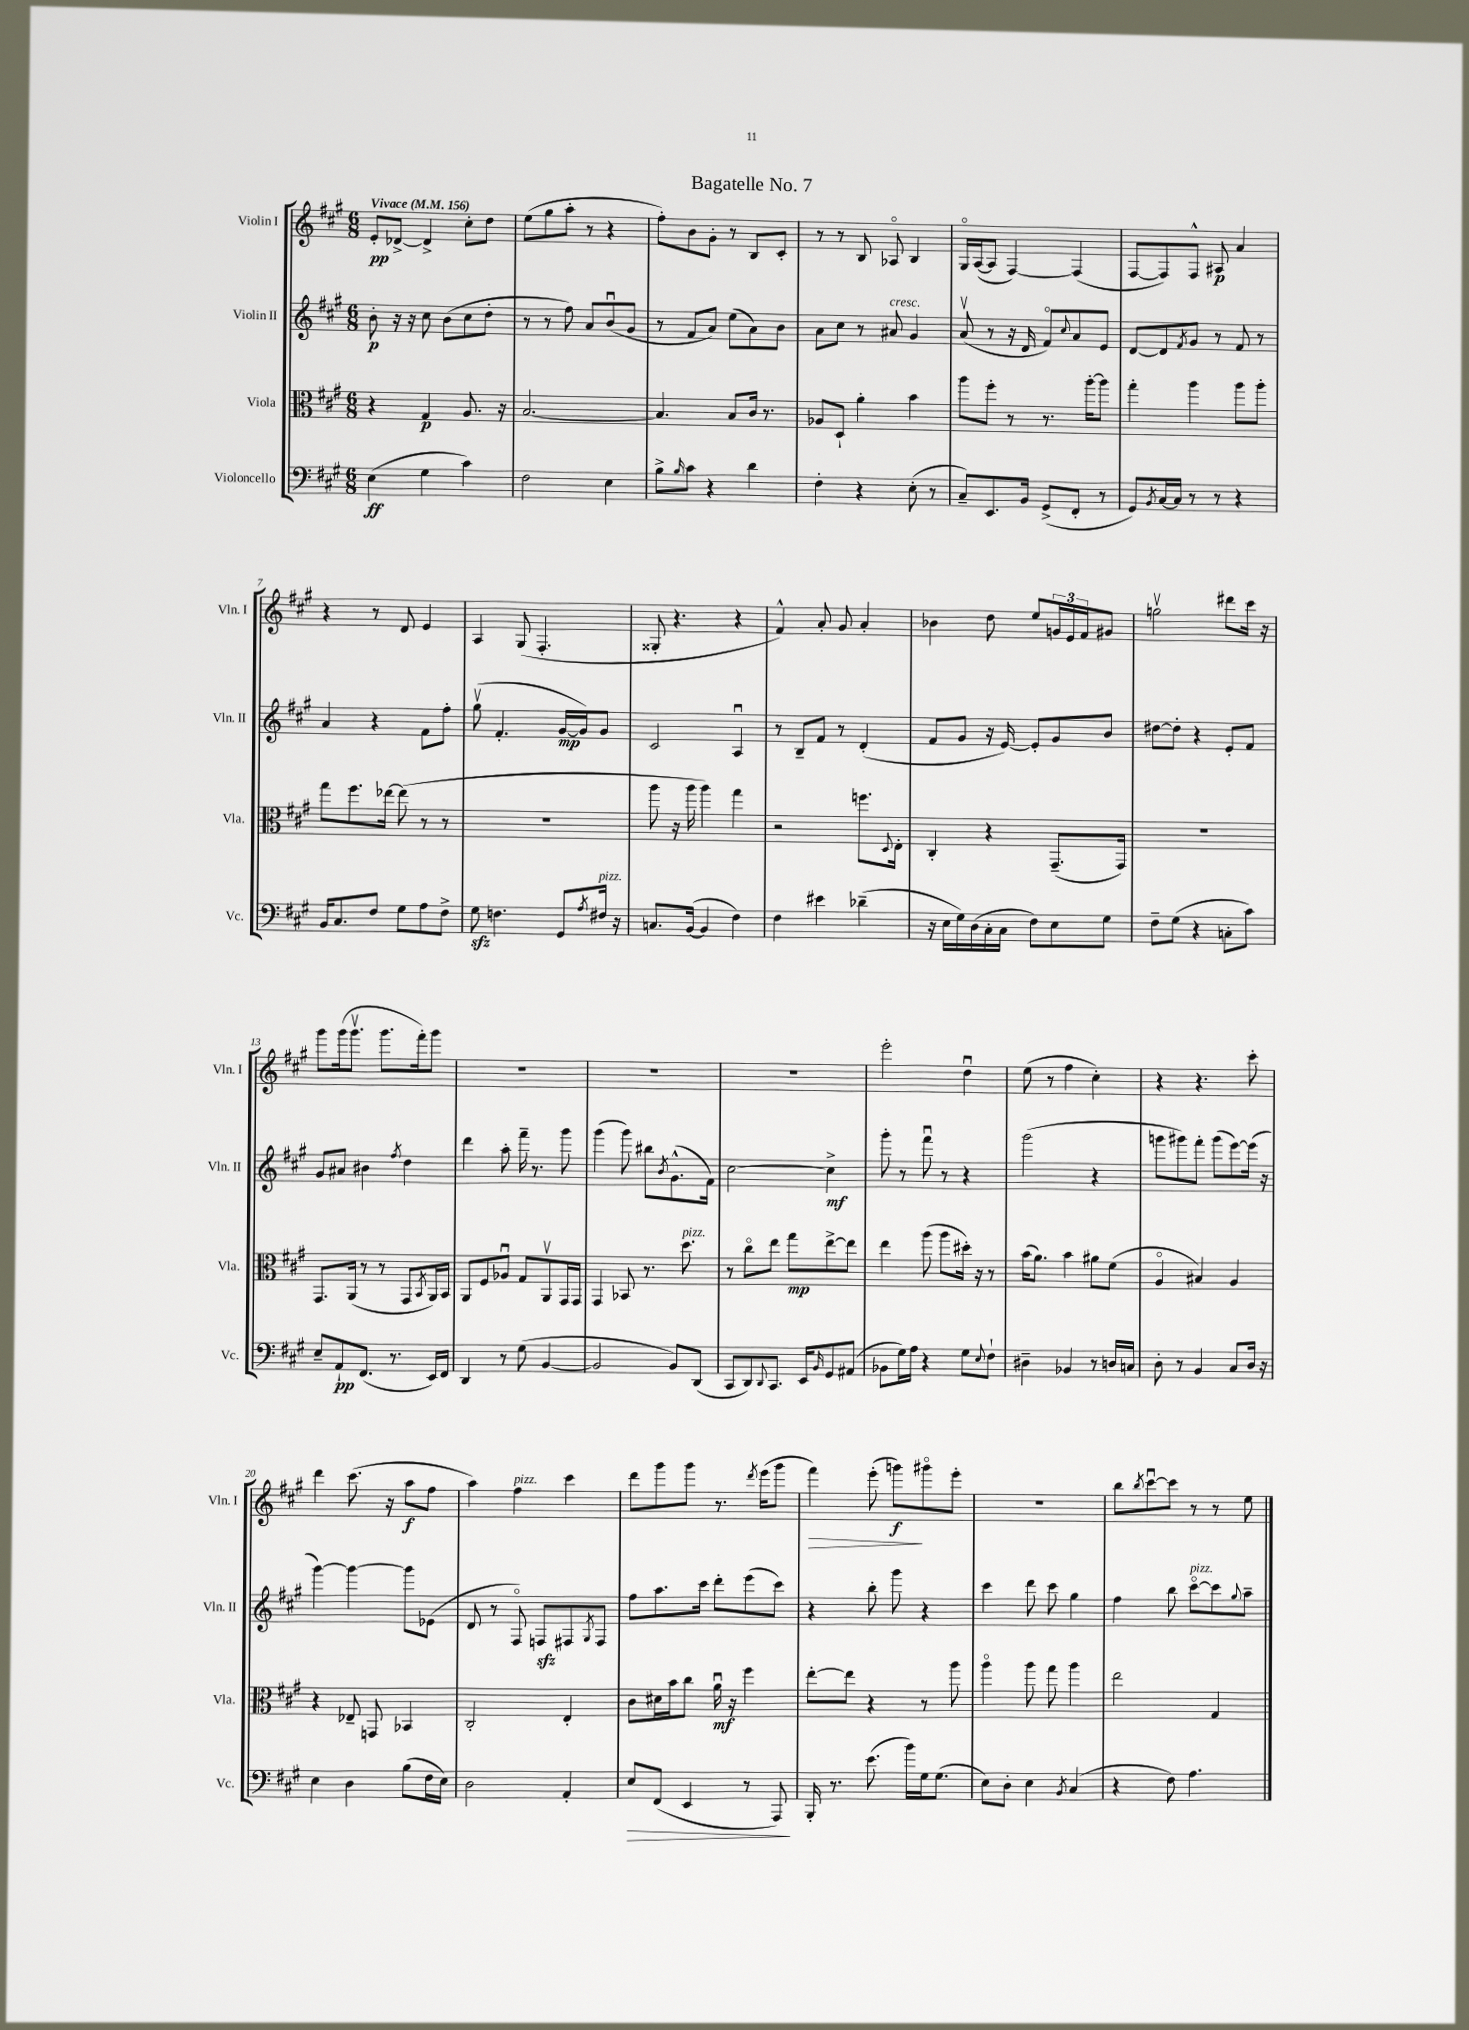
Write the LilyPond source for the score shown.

\header { title = "Bagatelle No. 7" }
<<
\new StaffGroup <<
\new Staff = "s0" \with { instrumentName = "Violin I" shortInstrumentName = "Vln. I" } {
    \clef treble \key a \major \numericTimeSignature \time 6/8 \tempo "Vivace" 4 = 156
    e'8-.\pp des'8~-> des'4-> cis''8-. d''8 |
    e''8( gis''8 a''8-. r8 r4 |
    fis''8-.) b'8 gis'8-. r8 b8 cis'8-. |
    r8 r8 b8 aes8\flageolet b4 |
    gis16\flageolet a16~( a8 fis4~) fis4( |
    fis8~ fis8) fis8-^ ais8\p a'4 |
    r4 r8 d'8 e'4 |
    a4 gis8( fis4.-. |
    gisis8-. r4. r4 |
    fis'4-^) a'8-. gis'8 a'4-. |
    bes'4 d''8 e''8 \tuplet 3/2 { g'16 e'16 fis'16 } gis'8 |
    g''2\upbow dis'''8 cis'''16 r16 |
    gis'''8 gis'''16( gis'''8.\upbow gis'''8. fis'''16-.) gis'''8 |
    R2. |
    R2. |
    R2. |
    e'''2-. d''4\downbow |
    e''8( r8 fis''4 cis''4-.) |
    r4 r4. cis'''8-. |
    d'''4 cis'''8.( r16 a''8\f fis''8 |
    a''4) fis''4^\markup { \italic "pizz." } cis'''4 |
    d'''8 gis'''8 gis'''8 r8. \acciaccatura { d'''8 } e'''16( gis'''8 |
    fis'''4\>) e'''8-.( g'''8\f\!) gis'''8\flageolet e'''8-. |
    R2. |
    b''8 \acciaccatura { b''8 } cis'''8~\downbow cis'''8 r8 r8 e''8 \bar "|." |
}
\new Staff = "s1" \with { instrumentName = "Violin II" shortInstrumentName = "Vln. II" } {
    \clef treble \key a \major \numericTimeSignature \time 6/8
    b'8-.\p r16 r16 cis''8 b'8( cis''8 d''8-. |
    r8 r8 fis''8) a'8 b'8\downbow( gis'8 |
    r8 fis'8 a'8) e''8( a'8) b'8 |
    a'8 cis''8 r8 ais'8^\markup { \italic "cresc." } gis'4 |
    a'8\upbow( r8 r16 d'16 fis'8\flageolet) \appoggiatura { cis''8 } a'8 e'8 |
    d'8~ d'8 \acciaccatura { fis'8 } gis'8 r8 fis'8 r8 |
    a'4 r4 fis'8 fis''8-. |
    gis''8\upbow( fis'4.-. gis'16~\mp gis'16) gis'8 |
    cis'2 a4\downbow |
    r8 b8-- fis'8 r8 d'4-.( |
    fis'8 gis'8 r16 e'16~) e'8-. gis'8 b'8 |
    dis''8~ dis''8-. r4 e'8-. fis'8 |
    gis'8 ais'8 bis'4 \acciaccatura { fis''8 } d''4 |
    d'''4 a''8-. fis'''16-- r8. gis'''8 |
    gis'''4( gis'''8) bis''8 \acciaccatura { b'8 } gis'8.-^( fis'16) |
    cis''2~ cis''4->\mf |
    gis'''8-. r8 fis'''8\downbow r8 r4 |
    gis'''2( r4 |
    g'''8 gis'''8) fis'''8-. gis'''8( e'''8~) e'''16( r16 |
    gis'''4~) gis'''4~ gis'''8 ees'8( |
    d'8 r8 fis8\flageolet) f8\sfz fis8 \acciaccatura { gis8 } fis8 |
    fis''8 a''8. cis'''16 d'''8-. e'''8( cis'''8) |
    r4 b''8-. gis'''8 r4 |
    cis'''4 d'''8 cis'''8 gis''4 |
    fis''4 b''8 cis'''8~\flageolet^\markup { \italic "pizz." } cis'''8 \appoggiatura { gis''8 } a''8-- \bar "|." |
}
\new Staff = "s2" \with { instrumentName = "Viola" shortInstrumentName = "Vla." } {
    \clef alto \key a \major \numericTimeSignature \time 6/8
    r4 gis4\p a8. r16 |
    b2.~ |
    b4. b8 cis'16 r8. |
    aes8 d8-! a'4-. b'4 |
    a''8 fis''8-. r8 r8. a''16~-. a''8 |
    gis''4-. a''4 a''8 a''8-. |
    gis''8 fis''8. ees''16~ ees''8( r8 r8 |
    R2. |
    a''8 r16 a''16 a''4) gis''4 |
    r2 f''8. \appoggiatura { d8 } e16-. |
    cis4-. r4 gis,8.--( gis,16) |
    R2. |
    gis,8. a,16( r8 r8 gis,8 \acciaccatura { b,8 } a,16) b,16 |
    a,8 fis8 aes8\downbow gis8 a,8\upbow gis,16 gis,16 |
    gis,4 bes,8 r8. d''8.^\markup { \italic "pizz." } |
    r8 cis''8\flageolet e''8 gis''8\mp e''8~-> e''8 |
    e''4 a''8( a''8 dis''16-.) r16 r8 |
    b'16( a'8.) b'4 ais'8 fis'8( |
    a4\flageolet bis4) a4 |
    r4 ees8-- g,8 bes,4 |
    cis2-. e4-. |
    cis'8 dis'16 b'16 cis''8 a'16\downbow\mf r16 fis''4 |
    e''8~-. e''8 r4 r8 a''8 |
    a''4\flageolet a''8 gis''8 a''4 |
    e''2 gis4 \bar "|." |
}
\new Staff = "s3" \with { instrumentName = "Violoncello" shortInstrumentName = "Vc." } {
    \clef bass \key a \major \numericTimeSignature \time 6/8
    e4\ff( gis4 cis'4) |
    fis2 e4 |
    b8-> \grace { b16 } cis'8 r4 d'4 |
    fis4-. r4 e8-.( r8 |
    cis8--) e,8. b,16 gis,8->( fis,8-. r8 |
    gis,8) \acciaccatura { b,8 } cis16~ cis16 r8 r8 r4 |
    b,16 cis8. fis8 gis8 a8 fis8-> |
    gis8\sfz f4. gis,8 \acciaccatura { a8 } fis16^\markup { \italic "pizz." } r16 |
    c8. b,16~( b,4 fis4) |
    fis4 eis'4 des'4--( |
    r16 e16 gis16) d16( cis16-. cis16 fis8) e8 gis8 |
    fis8-- gis8( r4 c8-. cis'8) |
    e8-- a,8-!\pp fis,8.( r8. e,16) fis,16 |
    d,4 r8 gis8( b,4~ |
    b,2 b,8) d,8( |
    cis,8 d,8) \appoggiatura { d,8 } cis,8. e,16 \grace { b,16 } gis,8 ais,8( |
    bes,8 gis16) a16 r4 gis8 \appoggiatura { e8 } fis8-! |
    dis4-- bes,4 r8 d16 c16 |
    d8-. r8 b,4 cis8 d16 r16 |
    e4 d4 b8( fis16 e16) |
    d2 a,4-. |
    e8\> fis,8( e,4 r8 a,,8\!) |
    b,,16-. r8. e'8.( b'16) gis16 gis8.( |
    e8) d8-. e4 \acciaccatura { b,8 } cis4( |
    r4 fis8) a4. \bar "|." |
}
>>
>>
